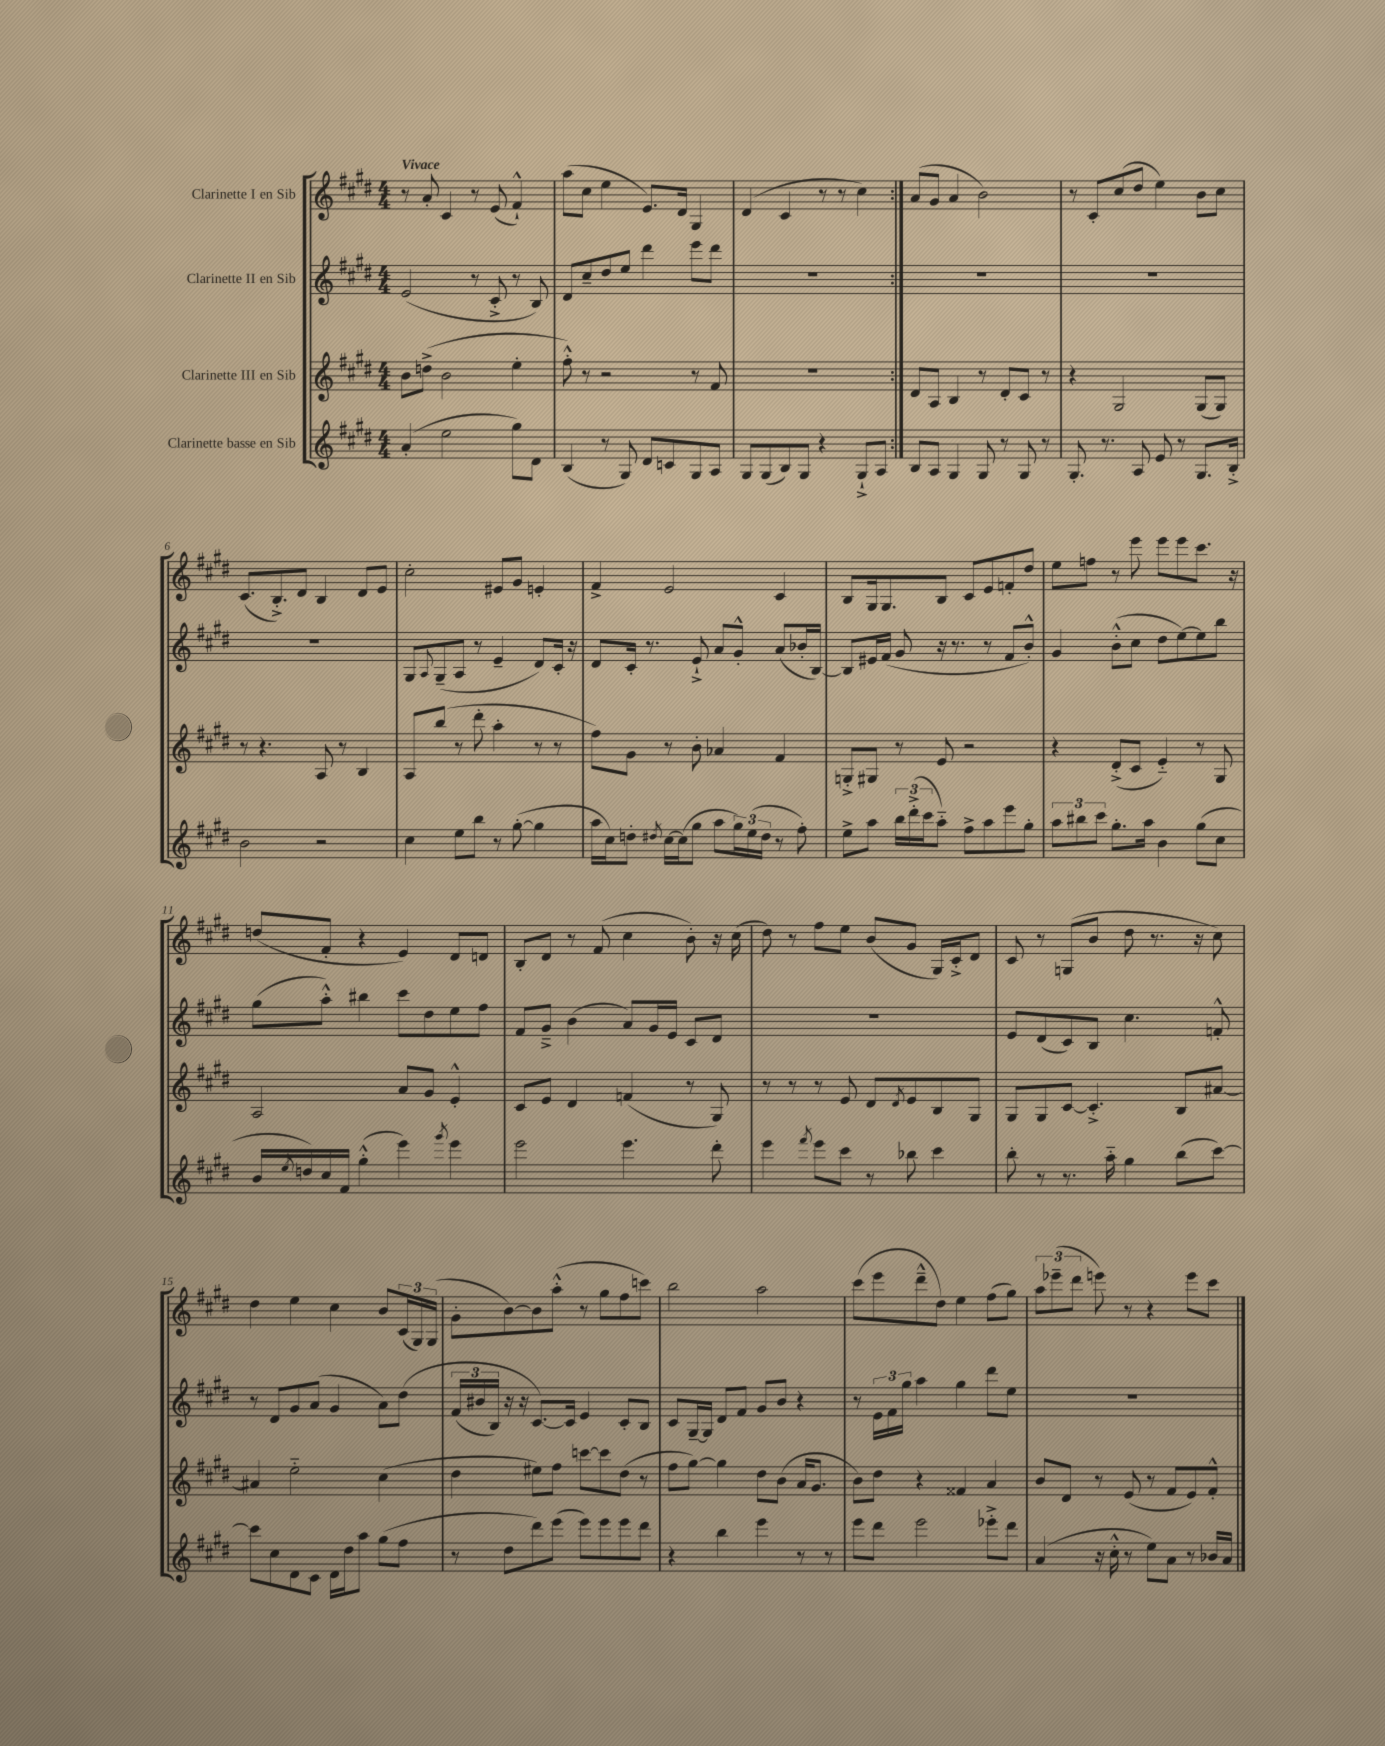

**kern	**kern	**kern	**kern
*staff4	*staff3	*staff2	*staff1
*clefG2	*clefG2	*clefG2	*clefG2
*k[f#c#g#d#]	*k[f#c#g#d#]	*k[f#c#g#d#]	*k[f#c#g#d#]
*M4/4	*M4/4	*M4/4	*M4/4
(4a'	8b	(2e	8r
.	(8dd^	.	8a'
2ee	2b	.	4c#
.	.	8r	8r
.	.	8c#'^	(8e
8gg#)	4ee'	8r	4f#`^^)
8d#	.	8B)	.
=	=	=	=
(4B	8ff#'^^)	8d#	(8aa
.	8r	8cc#~	8cc#
8r	2r	8dd#	4ee
8G#)	.	8ee	.
8d#	.	4ddd#	8.e)
8c	.	.	.
.	.	.	16d#
8G#	8r	8eee	4G#
8A	8f#	8ddd#	.
=	=	=	=
8G#	1r	1r	(4d#
(8G#	.	.	.
8B)	.	.	4c#
8G#	.	.	.
4r	.	.	8r
.	.	.	8r
8G#`^	.	.	4cc#)
8A	.	.	.
=:|!	=:|!	=:|!	=:|!
8B	8d#	1r	(8a
8A	8A	.	8g#
4G#	4B	.	4a
8G#	8r	.	2b)
8r	8d#'	.	.
8G#	8c#	.	.
8r	8r	.	.
=	=	=	=
8.G#'	4r	1r	8r
.	.	.	8c#'
8.r	.	.	.
.	2G#	.	(8cc#
8A	.	.	8dd#
8e	.	.	4ee)
8r	.	.	.
8.G#	(8G#	.	8b
.	8G#)	.	8cc#
16B'^	.	.	.
=	=	=	=
2b	8r	1r	(8.c#
.	4.r	.	.
.	.	.	8.B'^)
.	.	.	8d#
2r	8A	.	4B
.	8r	.	.
.	4B	.	8d#
.	.	.	8e
=	=	=	=
4cc#	8A	8G#	2cc#'
.	.	8qqA	.
.	(8bb	(8G#~	.
8ee	8r	8A	.
8bb	8ddd#'	8r	.
8r	4aa'	4e~	8e#
([8gg#'	.	.	8g#
4gg#]	8r	8d#)	4e'
.	8r	16c#'	.
.	.	16r	.
=	=	=	=
16aa	8ff#)	8d#	4f#^
16cc#)	.	.	.
8dd'	8g#	16c#'	.
.	.	8.r	.
8qdd#	.	.	.
[16cc#	8r	.	2e
(16cc#]	.	.	.
8gg#	8b'	8e`^	.
8aa	4a-	8a	.
24gg#)	.	8g#'^^	.
(24ee	.	.	.
24dd#	.	.	.
8r	4f#	(8a	4c#
8ff#')	.	16b-'	.
.	.	[16B)	.
=	=	=	=
8ee^	8G'^	8B]	8B
8aa	8G#	16e#	16G#
.	.	(16f#	8.G#
24bb	8r	8g#	.
(24ddd#'^	.	.	.
24ccc#	.	.	.
8aa'~)	8e	16r	8B
.	.	8.r	.
8ff#^	2r	.	8c#
8aa	.	8r	8e
8eee	.	8f#	8f'
8gg#'	.	8b'^^)	8dd#
=	=	=	=
12aa	4r	4g#	8ee
12bb#	.	.	.
.	.	.	8ff
12ccc#	.	.	.
8.gg#'	(8d#'^	(8b'^^	8r
.	8c#	8cc#	8eee
16aa	.	.	.
4b	4e'~)	8dd#	8eee
.	.	[8ee)	8eee
(8gg#	8r	8ee]	8.ccc#
8cc#	8G#	8bb	.
.	.	.	16r
=	=	=	=
16b	2A	(8gg#	(8dd
8qee	.	.	.
16dd)	.	.	.
16cc#	.	8aa'^^)	8f#'
16f#	.	.	.
(4gg#'^^	.	4bb#	4r
4eee)	8a	8ccc#	4e)
.	8g#	8dd#	.
8qggg#	.	.	.
4eee	4e'^^	8ee	8d#
.	.	8ff#	8d
=	=	=	=
2eee	8c#	8f#	8B'
.	8e	8g#~^	8d#
.	4d#	(4b	8r
.	.	.	(8f#
4.eee	(4f	8a)	4cc#
.	.	16g#	.
.	.	16e	.
.	8r	8c#	8b')
8ddd#'	8G#)	8d#	16r
.	.	.	(16cc#
=	=	=	=
4eee	8r	1r	8dd#)
.	8r	.	8r
8qfff#	.	.	.
8eee	8r	.	8ff#
8ccc#	8e	.	8ee
8r	8d#	.	(8b
.	8qd#	.	.
8bb-	8e	.	8g#
4ccc#	8B	.	16G#)
.	.	.	16c#'^
.	8G#	.	8d#
=	=	=	=
8bb'	8G#	8e	8c#
8r	8G#	(8d#	8r
8.r	[8c#	8c#)	(8G
.	4.c#'^]	8B	8b
16aa'~	.	.	.
4gg#	.	4.cc#	8dd#
.	.	.	8.r
(8bb	8B	.	.
.	.	.	16r
[8ccc#)	[8a#	8f'^^	8cc#)
=	=	=	=
8ccc#]	4a#]	8r	4dd#
8cc#	.	8d#	.
8d#	2ee'~	8g#	4ee
8c#	.	(8a	.
16d#	.	4g#	4cc#
16dd#	.	.	.
8aa	.	.	.
(8gg#	(4cc#	8a)	8b
8ff#	.	&(8dd#	(24c#
.	.	.	24G#)
.	.	.	(24G#
=	=	=	=
8r	4dd#	(24f#	8g#'
.	.	24b#	.
.	.	24B)	.
8dd#	.	16r	[8b)
.	.	16r	.
8ddd#)	8ee#)	[8.c#&)	8b]
(8eee	8ff#	.	(8aa'^^
.	.	16c#]	.
8eee)	[8ccc	4e	8r
8eee	8ccc]	.	8gg#
8eee	(8dd#	8c#'	8ff#
8ddd#	8r	8B	8ccc)
=	=	=	=
4r	8ff#	8c#	2bb
.	[8gg#)	[16G#~	.
.	.	16G#]	.
4bb	4gg#]	8d#	.
.	.	8f#	.
4eee	8dd#	8g#	2aa
.	(8b	8b	.
8r	16a	4r	.
.	8.g#	.	.
8r	.	.	.
=	=	=	=
8eee	8b)	8r	(8ccc#
8ddd#	8dd#	24e	8eee
.	.	24f#	.
.	.	24gg#	.
2eee	4r	4aa	8ddd#~^^
.	.	.	8dd#)
.	4f##	4gg#	4ee
8eee-'^	4a	8ddd#	(8ff#
8ddd#	.	8ee	8gg#)
=	=	=	=
(4a	8b	1r	12aa
.	.	.	(12eee-~
.	8d#	.	.
.	.	.	12ddd#
16r	8r	.	8eee)
16cc#'^^	.	.	.
8r	(8e	.	8r
8ee)	8r	.	4r
8a	8f#	.	.
8r	8e)	.	8eee
16b-	8f#'^^	.	8ccc#
16a	.	.	.
==	==	==	==
*-	*-	*-	*-
